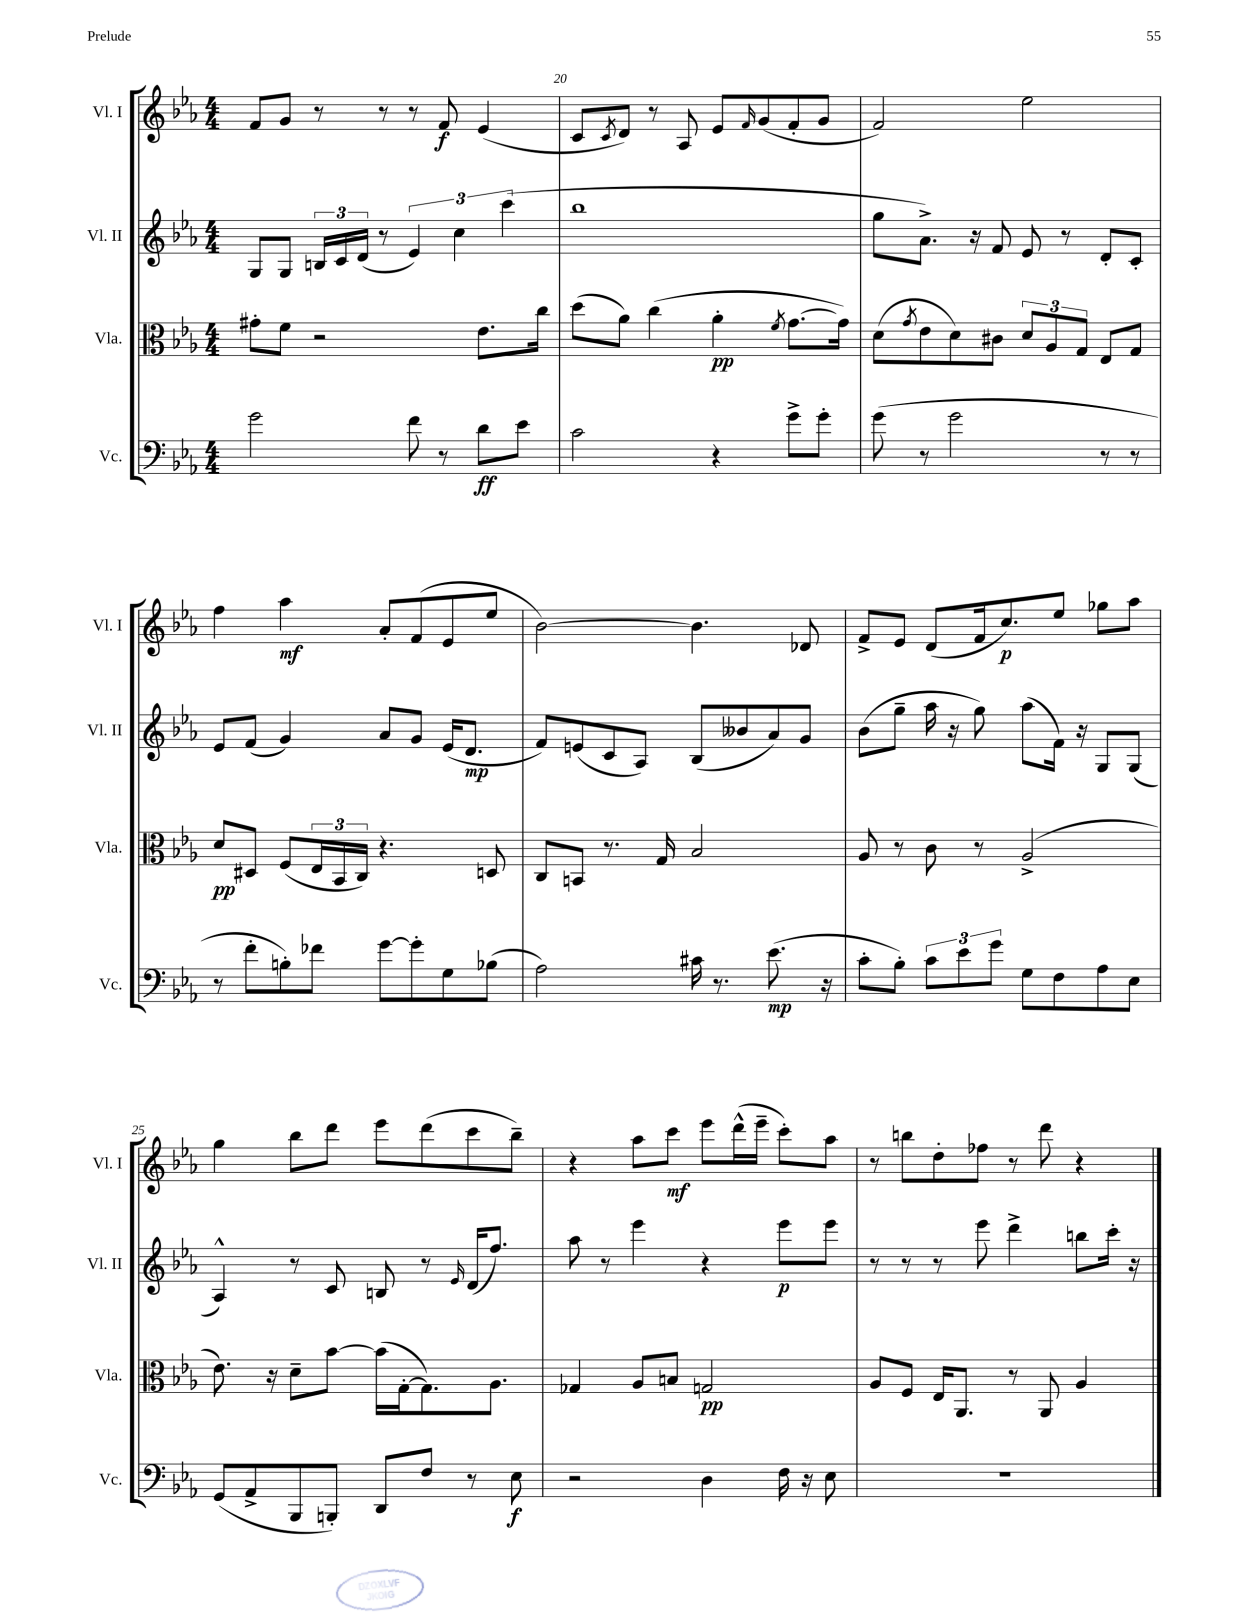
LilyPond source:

<<
\new StaffGroup <<
\new Staff = "s0" \with { instrumentName = "Vl. I" shortInstrumentName = "Vl. I" } {
    \clef treble \key ees \major \numericTimeSignature \time 4/4
    f'8 g'8 r8 r8 r8 f'8\f ees'4( |
    c'8 \acciaccatura { c'8 } d'8) r8 aes8 ees'8 \grace { f'16 } g'8( f'8-. g'8 |
    f'2) ees''2 |
    f''4 aes''4\mf aes'8-. f'8( ees'8 ees''8 |
    bes'2~) bes'4. des'8 |
    f'8-> ees'8 d'8( f'16 c''8.\p) ees''8 ges''8 aes''8 |
    g''4 bes''8 d'''8 ees'''8 d'''8( c'''8 bes''8--) |
    r4 aes''8 c'''8\mf ees'''8 d'''16-^( ees'''16-- c'''8-.) aes''8 |
    r8 b''8 d''8-. fes''8 r8 d'''8 r4 \bar "|." |
}
\new Staff = "s1" \with { instrumentName = "Vl. II" shortInstrumentName = "Vl. II" } {
    \clef treble \key ees \major \numericTimeSignature \time 4/4
    g8 g8 \tuplet 3/2 { b16 c'16 d'16( } r8 \tuplet 3/2 { ees'4) c''4 c'''4( } |
    bes''1 |
    g''8 aes'8.->) r16 f'8 ees'8 r8 d'8-. c'8-. |
    ees'8 f'8( g'4) aes'8 g'8 ees'16( d'8.\mp |
    f'8) e'8( c'8 aes8) bes8( beses'8 aes'8) g'8 |
    bes'8( g''8-- aes''16 r16 g''8) aes''8( f'16) r16 g8 g8( |
    aes4-^) r8 c'8 b8 r8 \grace { ees'16 } d'16( f''8.) |
    aes''8 r8 ees'''4 r4 ees'''8\p ees'''8 |
    r8 r8 r8 ees'''8 d'''4-> b''8 c'''16-. r16 \bar "|." |
}
\new Staff = "s2" \with { instrumentName = "Vla." shortInstrumentName = "Vla." } {
    \clef alto \key ees \major \numericTimeSignature \time 4/4
    gis'8-. f'8 r2 ees'8. c''16 |
    d''8( aes'8) c''4( aes'4-.\pp \acciaccatura { f'8 } g'8.~ g'16) |
    d'8( \acciaccatura { g'8 } ees'8 d'8) cis'8 \tuplet 3/2 { d'8 aes8 g8 } ees8 g8 |
    d'8\pp dis8 f8( \tuplet 3/2 { ees16 bes,16 c16) } r4. d8 |
    c8 b,8 r8. g16 bes2 |
    aes8 r8 c'8 r8 aes2->( |
    ees'8.) r16 d'8-- bes'8~ bes'16( g16~-. g8.) aes8. |
    ges4 aes8 b8 g2\pp |
    aes8 f8 ees16 aes,8. r8 aes,8 aes4 \bar "|." |
}
\new Staff = "s3" \with { instrumentName = "Vc." shortInstrumentName = "Vc." } {
    \clef bass \key ees \major \numericTimeSignature \time 4/4
    g'2 f'8 r8 d'8\ff ees'8 |
    c'2 r4 g'8-> g'8-. |
    g'8( r8 g'2 r8 r8 |
    r8 f'8-. b8-.) fes'8 g'8~ g'8-. g8 bes8( |
    aes2) cis'16 r8. ees'8.\mp( r16 |
    c'8-. bes8-.) \tuplet 3/2 { c'8 ees'8 g'8 } g8 f8 aes8 ees8 |
    g,8( aes,8-> bes,,8 b,,8-.) d,8 f8 r8 ees8\f |
    r2 d4 f16 r16 ees8 |
    R1 \bar "|." |
}
>>
>>
\layout { \context { \Score currentBarNumber = #19 \override BarNumber.break-visibility = ##(#f #t #t) barNumberVisibility = #(every-nth-bar-number-visible 5) } }
